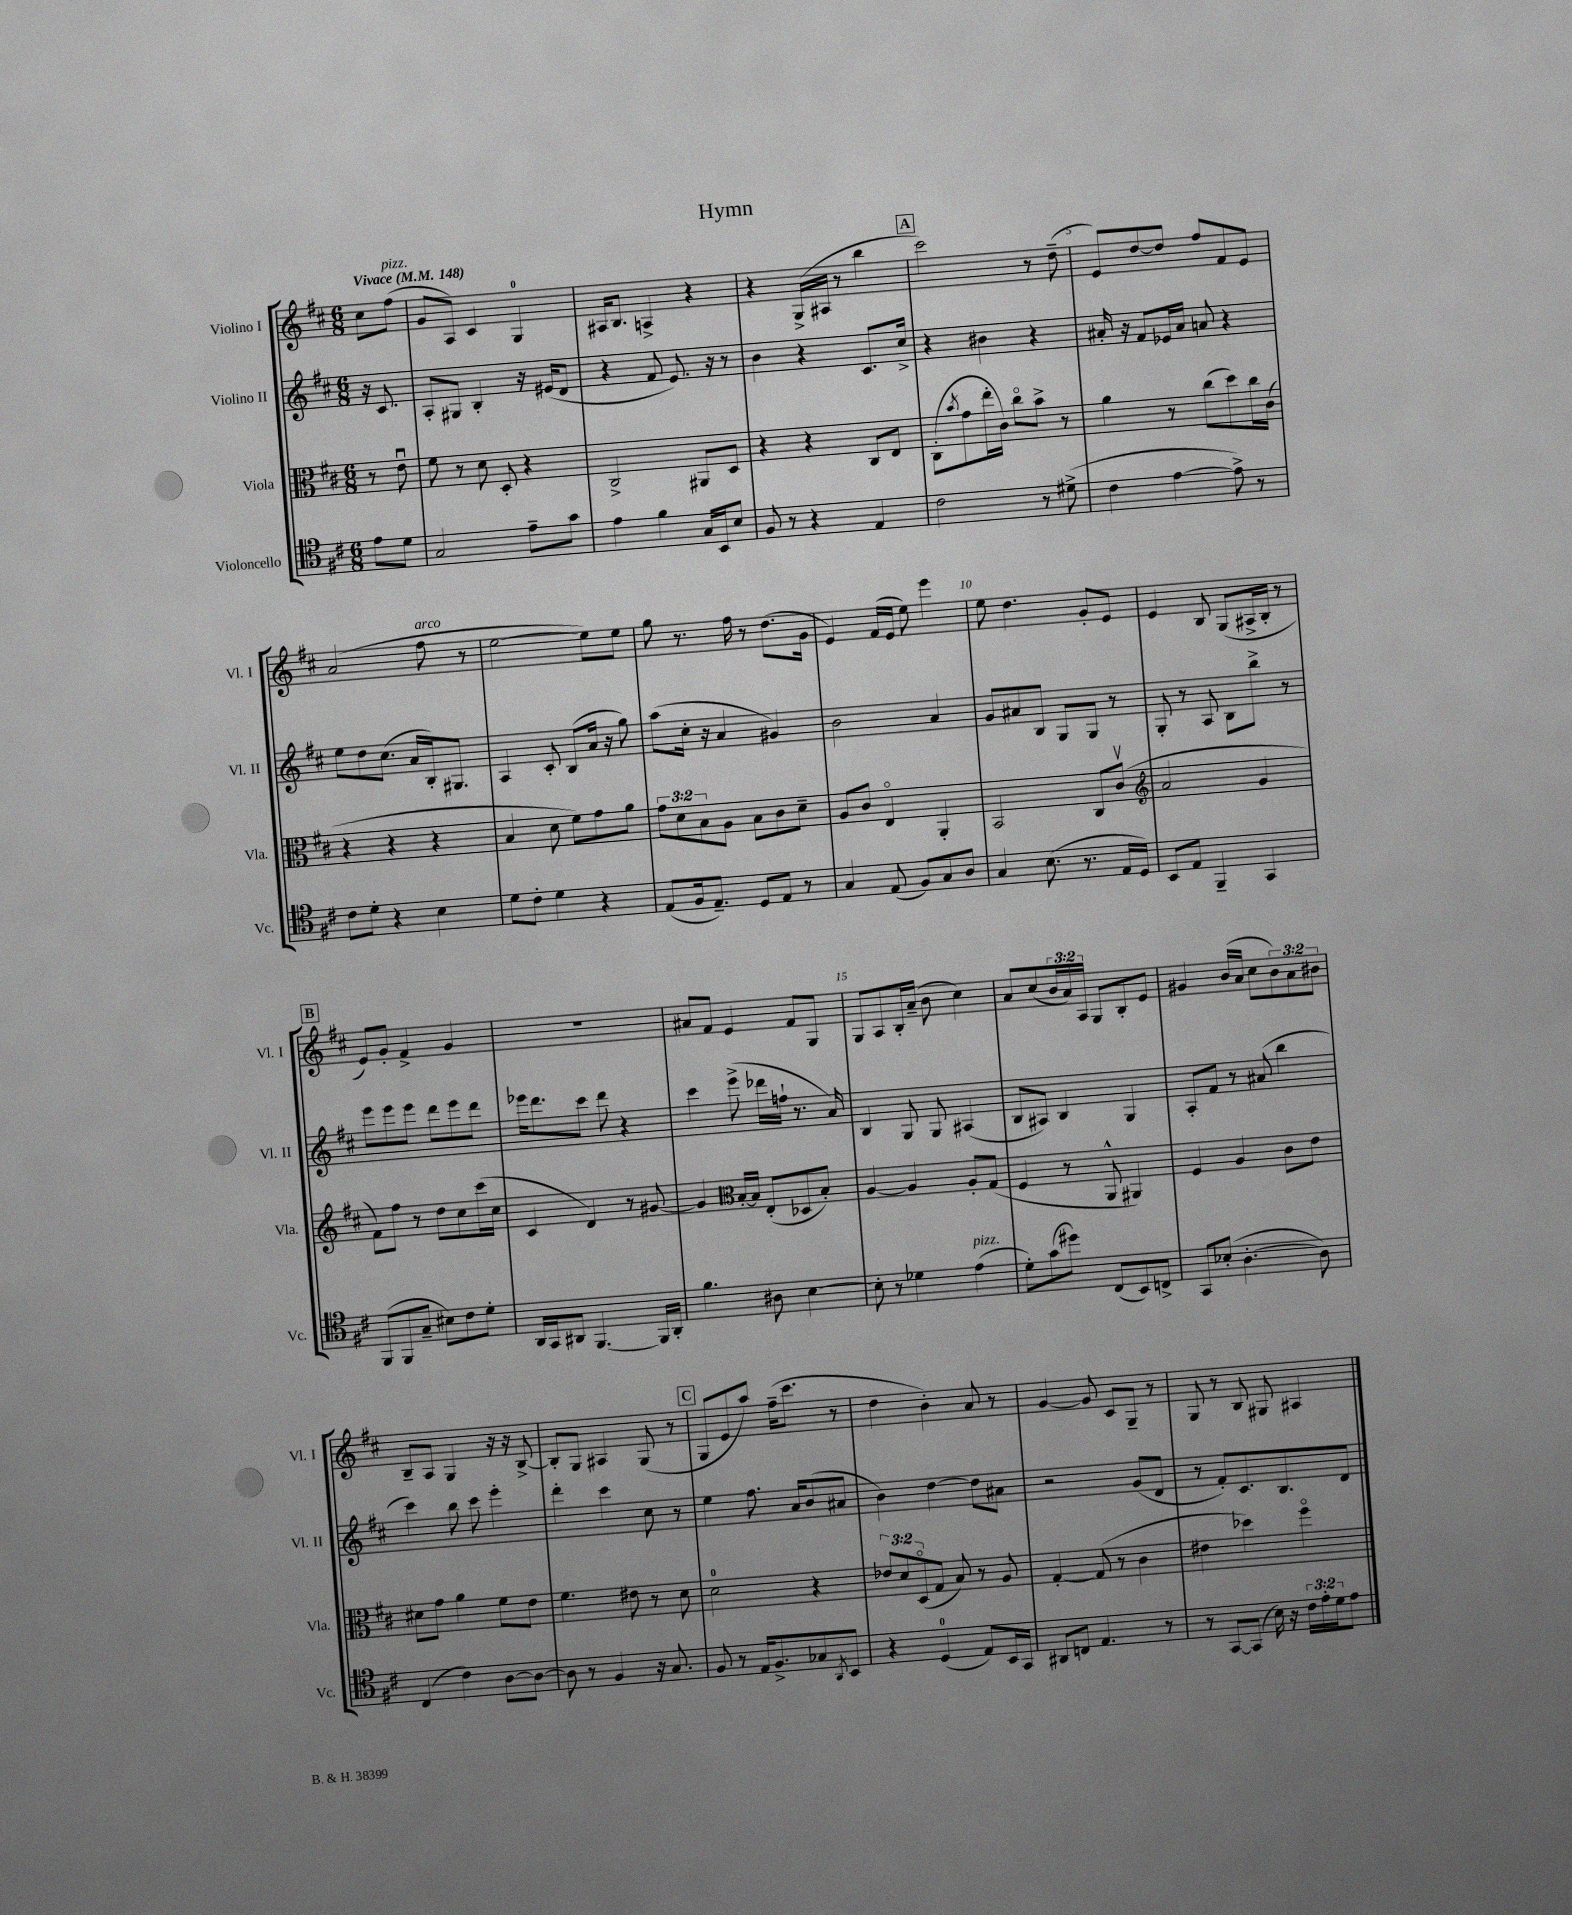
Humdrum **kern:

**kern	**kern	**kern	**kern
*staff4	*staff3	*staff2	*staff1
*clefC4	*clefC3	*clefG2	*clefG2
*k[f#c#]	*k[f#c#]	*k[f#c#]	*k[f#c#]
*M6/8	*M6/8	*M6/8	*M6/8
*MM148	*MM148	*MM148	*MM148
8e\L	8r	16r	8cc#\L
.	.	8.c#/	.
8d\J	8eu\	.	(8ff#\J
=	=	=	=
2G/	8f#\	8A'/L	8g/L
.	8r	8G#/J	8A/J)
.	8d\	4B'/	4c#/
.	8D'/	.	.
8e~\L	4r	16r	4G/
.	.	(16e#/LK	.
8g\J	.	8d/J	.
=	=	=	=
4e\	2C#^/	4r	16A#/LK
.	.	.	8.B/J
4f#\	.	8f#/	4A^/
.	.	8.e/)	.
16G/LL	8AA#/L	.	4r
16BB/J	.	16r	.
8B/J	8D/J	8r	.
=	=	=	=
8F#/	4r	4b\	4r
8r	.	.	.
4r	4r	4r	(16G^/LL
.	.	.	16A#/JJ
.	.	.	8r
4E/	8C#/L	8.c#/L	4bb\
.	8E/J	.	.
.	.	16cc#^/Jk	.
=	=	=	=
2c#\	(8C#'\L	4r	2ccc#\)
.	8qb/	.	.
.	8g\	.	.
.	16ee'\L	4b#\	.
.	16c#\JJ)	.	.
.	8cc#o\L	.	.
8r	8b^\J	4r	8r
(8d#^\	8r	.	(8dd~\
=	=	=	=
4c#\	4a\	16a#'/	8e/L)
.	.	16r	.
.	.	8f#/L	[8dd/
[4e\	8r	16e-/L	8dd/]J
.	.	16a#/JJ	.
.	(8cc#\L	8a/	8ff#/L
8e^\])	8dd\)	4r	8f#/
8r	16cc#\L	.	8e/J
.	(16c#\JJ	.	.
=	=	=	=
8c#\L	4r	8ee\L	(2a/
8d'\J	.	8dd\	.
4r	4r	(8.cc#\J	.
.	.	16a/LL	.
4B\	4r	16B'/J)	8ff#\
.	.	8.G#/J	.
.	.	.	8r
=	=	=	=
8d\L	4B/	4A/	[2ee\
8c#'\J	.	.	.
4d\	8d\	8c#'/	.
.	8f#\L)	(8B/L	.
4r	8g\	16a/Jk	8ee\]L)
.	.	16r	.
.	8a\J	8gg\)	8ee\J
=	=	=	=
(8E/L	12g\L	(8aa\L	8gg\
.	12d\	.	.
16F#/k	.	16cc#'\Jk	8.r
.	12B\	.	.
8.E~/J)	.	16r	.
.	8A\J	4a/	.
.	.	.	16ff#\
8D/L	8B\L	.	8r
8E/J	8c#\	4g#/)	(8.dd\L
8r	8d~\J	.	.
.	.	.	16g\Jk
=	=	=	=
4G/	8A/L	2b\	4e/)
.	8c#/J	.	.
(8E/	4Eo/	.	(16f#/LL
.	.	.	16e/JJ
8F#/L)	.	.	8ee\)
8G/	4AA'/	4a/	4eee\
8A/J	.	.	.
=	=	=	=
4G/	2BB/	8g/L	8ee\
.	.	8a#/	4.dd\
(8.B\	.	8B/J	.
.	.	8G/L	.
8.r	.	.	.
.	8C#/L	8G/J	8g'/L
16E/LL	(8c#v/J	8r	8e/J
16D/JJ)	.	.	.
=	=	=	=
*	*clefG2	*	*
8BB/L	2a/	8G'/	4e/
8E/J	.	8r	.
4FF#~/	.	8A/	8B/
.	.	8B\L	(8G/L
4GG/	4g/	8bb^\J	16A#^/L
.	.	.	16B'/JJ
.	.	8r	8r
=	=	=	=
(8FF#/L	8f#\L)	8eee\L	8e/L)
8FF#/	8ff#\J	8eee\	8g'/J
8G~/J	8r	8eee\J	4f#^/
8B#\L)	8dd\L	8ddd\L	.
8c#\	8cc#\	8eee\	4g/
8d'\J	(16ccc#\L	8ddd\J	.
.	16cc#\JJ	.	.
=	=	=	=
16AA/LL	4c#/	16eee-\LK	2.r
16GG/J	.	8.ddd\	.
8AA#/J	.	.	.
[4.FF#/	4d/)	8ccc#\J	.
.	.	8ddd\	.
.	8r	4r	.
16FF#/]LL	[8g#/	.	.
16AA#'/JJ	.	.	.
=	=	=	=
4.f#\	4g#/]	4ccc#\	8a#/L
.	.	.	8f#/J
*	*clefC3	*	*
.	[16B'/LL	(8eee^\	4e/
.	16B/]JJ	.	.
8A#\	(8E'/L	16ddd-\LL	.
.	.	16ff`\JJ	.
[4B\	8D-/	8.r	8f#/L
.	8B'/J)	.	8G/J
.	.	16a/)	.
=	=	=	=
8B'\]	[4A/	4B/	8G/L
8r	.	.	8A/
4d-\	4A/]	8G/	16B'/L
.	.	.	(16a~/JJ
.	.	8G/	8b\
(4e\	8A'/L	(4A#/	4cc#\)
.	(8G/J	.	.
=	=	=	=
8d'\L)	4F#/	8B/L	8a/L
(8g\	.	8A#/J)	(8cc#/
8dd#\J)	8r	4B/	24b/L
.	.	.	24a/)
.	.	.	24A/JJ
(8C#/L	8AA^^/	.	8G/L
8BB/)	4AA#/)	4G/	8B'/
8C^/J	.	.	8e/J
=	=	=	=
8GG/L	4F#/	8A'/L	4g#/
(8B-'/J	.	8f#/J	.
[4.A'\	4A/	8r	(16b/LL
.	.	.	16a/JJ
.	.	(8a#/	8cc#\L
.	8c#\L	4bb\	12b\)
.	.	.	12a\
8A\])	8e\J	.	.
.	.	.	12b#\J
=	=	=	=
(4C#/	8d#\L	4ccc#\)	8B~/L
.	8g\J	.	8A/J
4c#\)	4a\	8bb\	4G/
.	.	8ccc#\	.
[8A\L	8f#\L	4eee'\	16r
.	.	.	16r
8A\_J	8e\J	.	[8B^/
=	=	=	=
8A\]	4.f#\	4ddd'\	8B'/]L
8r	.	.	8G/J
4F#/	.	4ccc#\	4A#/
.	8e#\	.	.
16r	8r	8cc#\	(8G/
8.G/	.	.	.
.	8d\	8r	8r
=	=	=	=
8F#/	2d\	4ee\	8G/L
8r	.	.	8e/
16E/LK	.	8.ff#\	8aa/J)
8.F#^/	.	.	.
.	.	.	(16ff#~\LK
.	.	16a/LK	8.ccc#\J
8G-/	4r	(8b/	.
8qAA/	.	.	.
8BB/J	.	8a#/J	8r
=	=	=	=
4r	12e-/L	4b\)	4dd\
.	12d/	.	.
.	(12Do/	.	.
(4D/	8G/J	[4dd\	4b'\)
.	8B/)	.	.
8E/L)	8r	8dd\]L	8a/
16BB/L	8A/	8a#\J	8r
16GG/JJ	.	.	.
=	=	=	=
8AA#/L	[4G'/	2r	[4g/
8C/J	.	.	.
4.E/	(8G/]	.	8g/]
.	8r	.	8c#/L
.	4c#\	(8g/L	8G~/J
8r	.	8d/J	8r
=	=	=	=
8r	4e#\	8r	8G/
[8GG/L	.	8f#'/L)	8r
(8GG/]J	4dd-\)	8.c#/	8B/
16B\)	.	.	8G#/
16r	.	8.B/	.
24c#\LL	4ff#o\	.	4A#/
24e'\	.	.	.
24d\J	.	.	.
8e\J	.	8d/J	.
==	==	==	==
*-	*-	*-	*-
